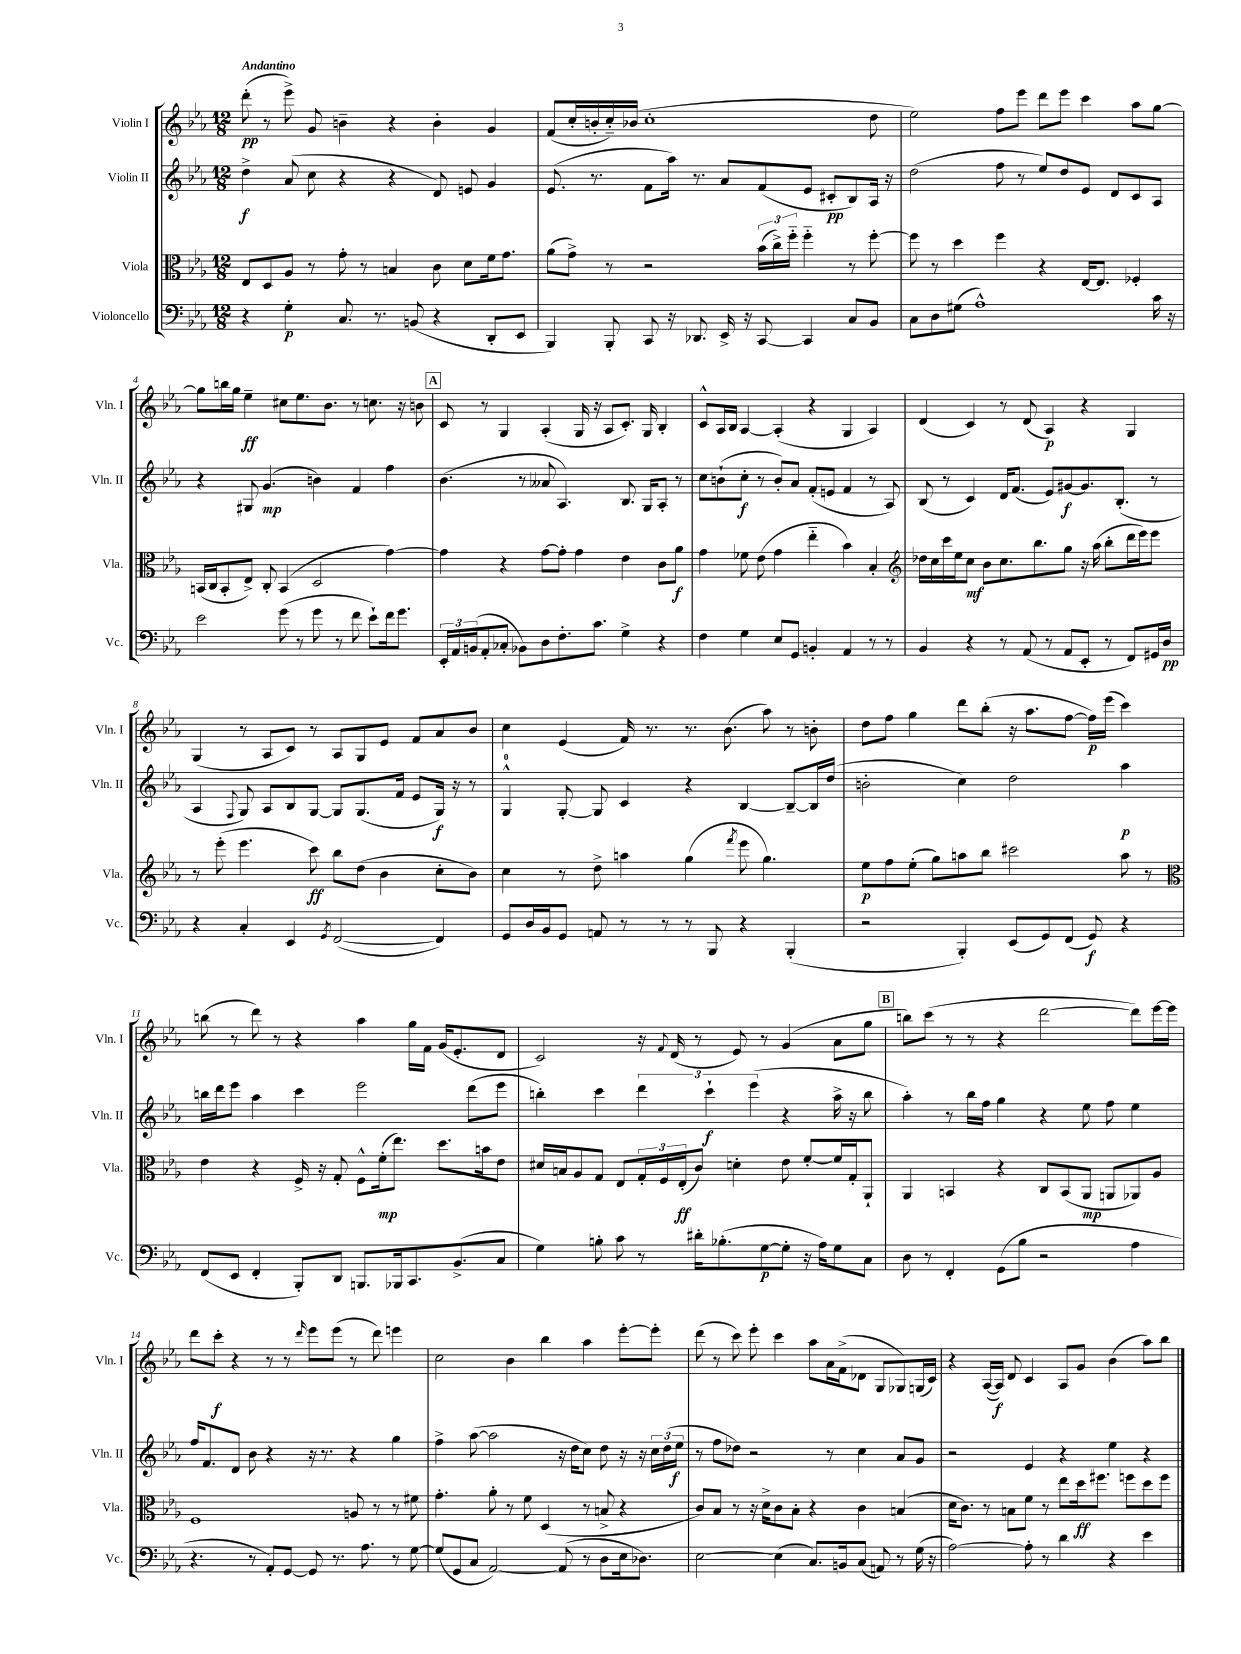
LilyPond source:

<<
\new StaffGroup <<
\new Staff = "s0" \with { instrumentName = "Violin I" shortInstrumentName = "Vln. I" } {
    \clef treble \key ees \major \numericTimeSignature \time 12/8 \tempo "Andantino"
    d'''8-.\pp( r8 ees'''8->) g'8 b'4-- r4 b'4-. g'4 |
    f'8( c''16-. b'16-. c''16-_) bes'16( c''1-. d''8 |
    ees''2) f''8 ees'''8 d'''8 ees'''8 c'''4 aes''8 g''8~ |
    g''8 b''16 g''16 ees''4--\ff cis''8 ees''8. bes'8. r8 c''8. r16 b'8 |
    \mark \markup { \box "A" } c'8 r8 g4 aes4-.( g16 r16 aes8 c'8.-.) g16 bes4-. |
    c'8-^ aes16 bes16 aes4~ aes4-.( r4 g4 aes4) |
    d'4( c'4) r8 d'8( aes4\p) r4 g4 |
    g4( r8 aes8 c'8) r8 aes8 g8 ees'8 f'8 aes'8 bes'8 |
    c''4 ees'4( f'16) r8. r8. bes'8.( aes''8) r8 b'8-. |
    d''8 f''8 g''4 d'''8 bes''8-.( r16 aes''8. f''8~ f''16\p) ees'''16( c'''4) |
    b''8( r8 d'''8) r8 r4 aes''4 g''16 f'16 g'16( ees'8.-. d'8 |
    c'2) r16 \appoggiatura { f'8 } d'16( r8 ees'8) r8 g'4( aes'8 g''8 |
    \mark \markup { \box "B" } b''8) c'''8( r8 r8 r4 d'''2~ d'''8) ees'''16~ ees'''16 |
    d'''8 c'''8-.\f r4 r8 r8 \grace { d'''16 } ees'''8 ees'''8( r8 d'''8) e'''4 |
    c''2 bes'4 bes''4 aes''4 ees'''8~-. ees'''8-. |
    d'''8( r8 c'''8) ees'''8-. c'''4 aes''8 aes'16 f'16->( des'8 g8 ges8) g16( c'16) |
    r4 aes16~( aes16\f) d'8 c'4 aes8 g'8 bes'4( aes''8) bes''8 \bar "|." |
}
\new Staff = "s1" \with { instrumentName = "Violin II" shortInstrumentName = "Vln. II" } {
    \clef treble \key ees \major \numericTimeSignature \time 12/8
    d''4->\f aes'8( c''8 r4 r4 d'8) e'8 g'4 |
    ees'8.( r8. f'8 aes''16) r8. aes'8 f'8( ees'8 cis'8-.\pp bes8) aes16 r16 |
    d''2( f''8 r8 ees''8) d''8 ees'8 d'8 c'8 aes8 |
    r4 gis8 g'4.\mp( b'4) f'4 f''4 |
    \mark \markup { \box "A" } bes'4.( r8 aeses'8 aes4.) bes8. g16 aes8-. r8 |
    c''8 b'8-!( c''8-.\f r8 b'8-.) aes'8 f'8-.( e'8 f'4 r8 aes8) |
    bes8( r8 c'4) d'16 f'8.( ees'8) gis'8~\f gis'8. bes8.-.( r8 |
    aes4 \appoggiatura { f8 } g8) aes8 bes8 g8~ g8 g8.( f'16 ees'8 g16\f) r16 r8 |
    g4-0-^ g8~-. g8 c'4 r4 bes4~ bes8~-- bes16 d''16( |
    b'2-. c''4) d''2 aes''4\p |
    b''16 d'''16 ees'''8 aes''4 c'''4 ees'''2 d'''8( ees'''8 |
    b''4-.) c'''4 \tuplet 3/2 { d'''4 c'''4-!\f ees'''4( } r4 aes''16-> r16 b''8 |
    \mark \markup { \box "B" } aes''4-.) r8 bes''16 f''16 g''4 r4 ees''8 f''8 ees''4 |
    f''16 f'8. d'8 bes'8 r4 r16 r8. r4 g''4 |
    f''4-> aes''8~( aes''2 r16 d''16 c''8) d''8 r16 r16 \tuplet 3/2 { c''16 d''16( ees''16\f } |
    r8 f''8 des''8) r2 r8 c''4 aes'8 g'8 |
    r2 ees'4 r4 ees''4 r4 \bar "|." |
}
\new Staff = "s2" \with { instrumentName = "Viola" shortInstrumentName = "Vla." } {
    \clef alto \key ees \major \numericTimeSignature \time 12/8
    ees8 d8 aes8 r8 g'8-. r8 b4 c'8 d'8 f'16 g'8. |
    aes'8( g'8->) r8 r2 \tuplet 3/2 { bes'16( c''16->) f''16-_ } f''4-_ r8 f''8~-. |
    f''8 r8 d''4 f''4 r4 ees16~ ees8. fes4-. |
    b,16( c16 b,8-. ees8->) c8-. b,4( d2 g'4~) |
    \mark \markup { \box "A" } g'4 r4 g'8~ g'8-. g'4 ees'4 c'8 aes'8\f |
    g'4 fes'8 ees'8( g'4 ees''4-_ bes'4) bes4-. |
    \clef treble des''16 c''16 c'''16 ees''16 c''8\mf bes'8 c''8. bes''8. g''8 r16 aes''16( bes''8-. d'''16 ees'''16) ees'''8 |
    r8 ees'''8-.( ees'''4. c'''8\ff) bes''8 d''8( bes'4 c''8-. bes'8) |
    c''4 r8 d''8-> a''4 g''4( \acciaccatura { f'''8 } ees'''8 g''4.) |
    ees''8\p f''8 ees''8-.( g''8) a''8 bes''8 cis'''2 a''8 r8 |
    \clef alto ees'4 r4 f16-> r16 g8-. f8-^ f'16-.\mp( ees''8.) d''8. b'16 ees'8 |
    dis'16 b16 aes8 g8 ees8 \tuplet 3/2 { g16-. f16 ees16-.\ff( } c'8) d'4-. ees'8 f'8~-. f'16 g16-. aes,8-! |
    \mark \markup { \box "B" } aes,4 b,4 r4 c8 b,8( aes,8\mp a,8 aes,8) aes8 |
    f1 a8 r8 r8 fis'8 |
    g'4.-. aes'8-. r8 f'8 d4( r8 b8-> r4 |
    c'8) bes8 r8 r16 d'16-> c'8 bes8-. r4 c'4 b4( |
    d'16 c'8.) r8 b8 f'8 r8 ees''8 d''16\ff fis''8. f''8 d''8 f''8 \bar "|." |
}
\new Staff = "s3" \with { instrumentName = "Violoncello" shortInstrumentName = "Vc." } {
    \clef bass \key ees \major \numericTimeSignature \time 12/8
    r4 g4-.\p c8. r8. b,8( r4 d,8-. ees,8 |
    bes,,4) bes,,8-. c,8 r16 des,8. ees,16-> r16 c,8~ c,4 c8 bes,8 |
    c8 d8 gis8( aes1-^) c'16 r16 |
    ees'2 g'8( r8 g'8 r8 f'8 ees'8-!) f'16 g'8. |
    \mark \markup { \box "A" } \tuplet 3/2 { ees,16-. aes,16 b,16( } aes,8-. ces8-. bes,8) d8 f8.-. c'8. g4-> r4 |
    f4 g4 ees8 g,8 b,4-. aes,4 r8 r8 |
    bes,4 r4 r8 aes,8( r8 aes,8 ees,8-. r8 f,8) gis,16 d16\pp |
    r4 c4-. ees,4 \acciaccatura { g,8 } f,2~( f,4) |
    g,8 d16 bes,16 g,8 a,8 r8 r8 r8 bes,,8 r4 bes,,4-.( |
    r2 bes,,4-.) ees,8( g,8) f,8( g,8\f) r4 |
    f,8( ees,8 f,4-. bes,,8-.) d,8 b,,8. bes,,16 c,8. bes,8.->( c8 |
    g4) b8-. c'8 r8 dis'16-. bes8.-.( g8~\p g8-. r16 aes16) g8 c8 |
    \mark \markup { \box "B" } d8 r8 f,4-. g,8( bes8 r2 aes4 |
    r4. r8 aes,8-.) g,8~ g,8 r8. aes8. r8 g8~ |
    g8( g,8 c8 aes,2~) aes,8( r8 d8 ees16 des8.) |
    ees2~ ees4( c8.) b,16 c8( a,8) r8 g16( r16 |
    aes2~) aes8-. r8 d'4 r4 ees'4 \bar "|." |
}
>>
>>
